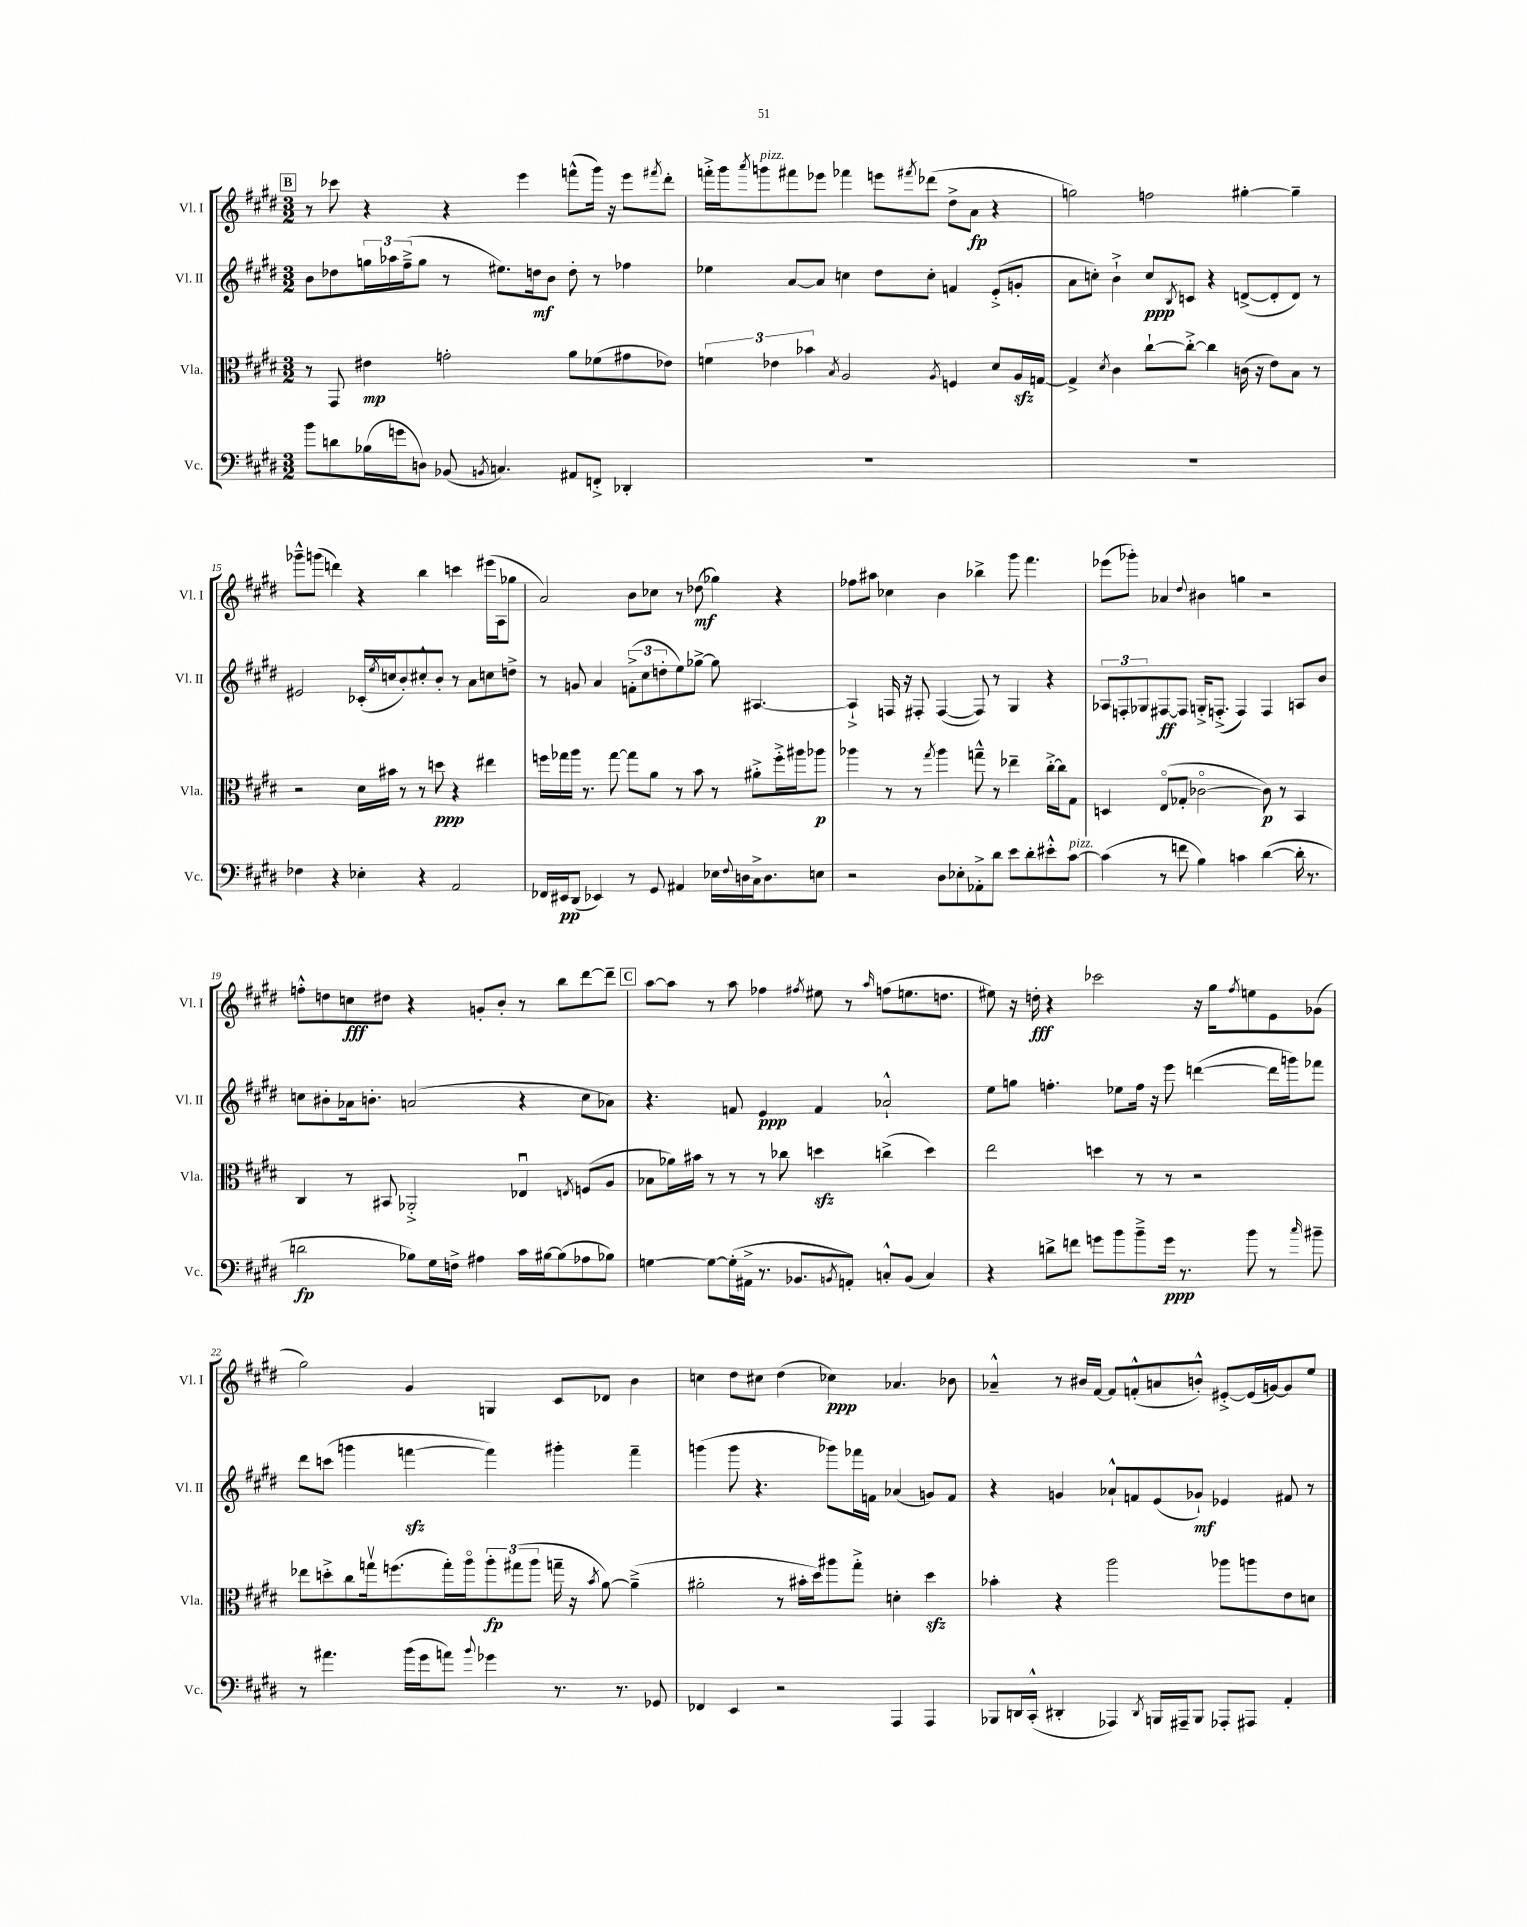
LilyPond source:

<<
\new StaffGroup <<
\new Staff = "s0" \with { instrumentName = "Vl. I" shortInstrumentName = "Vl. I" } {
    \clef treble \key e \major \numericTimeSignature \time 3/2
    \mark \markup { \box "B" } r8 ces'''8 r4 r4 e'''4 f'''8-^( gis'''16) r16 e'''8 \acciaccatura { fis'''8 } dis'''8-. |
    f'''16-.-> gis'''16 \acciaccatura { a'''8 } g'''8^\markup { \italic "pizz." } fis'''8 ees'''8 fes'''4 e'''8 \acciaccatura { fis'''8 } des'''8( dis''8-> a'8\fp r4 |
    g''2) f''2 gis''4~-. gis''4-- |
    ges'''8---^ g'''8( d'''4) r4 b''4 c'''4 eis'''16( a16 ges''8 |
    a'2) b'8 ces''8 r8 des''8\mf( ges''4) r4 |
    fes''8 ais''8 ces''4 b'4 bes''4-> gis'''8 fis'''4. |
    ees'''8( ges'''8-.) aes'4 \appoggiatura { dis''8 } bis'4 g''4 r2 |
    f''8-.-^ d''8 c''8\fff dis''8 r4 g'8-. b'8-. r8 b''8 dis'''8~ dis'''8-- |
    \mark \markup { \box "C" } a''8~ a''8 r8 a''8 fes''4 \acciaccatura { fis''8 } eis''8 r8 \grace { a''16 } f''8( e''8. d''8. |
    eis''8) r16 d''16-.\fff r4 ces'''2 r16 gis''16 \acciaccatura { fis''8 } e''8 e'8 ges'8( |
    gis''2) gis'4 g4 cis'8 des'8 b'4 |
    c''4 dis''8 cis''8 dis''4( ces''4\ppp) aes'4. bes'8 |
    aes'4---^ r8 bis'16 fis'16~ fis'8 f'8-.-^( a'8 b'8-.-^) eis'8~-.-> eis'16( g'16~) g'8 e''8 \bar "|." |
}
\new Staff = "s1" \with { instrumentName = "Vl. II" shortInstrumentName = "Vl. II" } {
    \clef treble \key e \major \numericTimeSignature \time 3/2
    \mark \markup { \box "B" } b'8 des''8 \tuplet 3/2 { g''16 aes''16 fis''16--->( } g''8 r8 eis''8.) d''16\mf b'8 d''8-. r8 fes''4 |
    ees''4 a'8~ a'8 c''4 dis''8 c''8-. f'4 e'8-.->( g'8-. |
    a'8 c''8-.) b'4-!-> c''8\ppp \acciaccatura { b8 } c'8 r4 d'8~->( d'8-. d'8) r8 |
    eis'2 ces'16-.( \acciaccatura { e''8 } c''16 b'8-.) cis''8-.-^ b'8-. r8 a'8 c''8 d''8-> |
    r8 g'8 a'4 \tuplet 3/2 { f'8-.->( cis''8 d''8-. } e''8) ges''8~-> ges''8 ais4.~ |
    ais4-!-> f16 r16 fis8-. fis4~( fis8) r8 gis4 r4 |
    \tuplet 3/2 { aes8 f8-. ges8 } fis8~\ff fis8 g16-.-> f8.-.->( f4) f4 a8 b'8 |
    c''8 bis'8-. aes'16 b'8.-. a'2( r4 c''8 aes'8) |
    \mark \markup { \box "C" } r4. f'8 e'4\ppp f'4 aes'2-!-^ |
    e''8 g''8 f''4.-. ees''8 f''16 r16 e'''8 d'''4~( d'''16 g'''16) fes'''8 |
    dis'''8 c'''8( g'''4 f'''4~\sfz f'''4) gis'''4-. f'''4-- |
    g'''4( g'''8 r4. ges'''8) fes'''16 f'16 aes'4( g'8) f'8 |
    r4 g'4 aes'8-!-^ f'8 e'8( ges'8-!\mf) ees'4 fis'8 r8 \bar "|." |
}
\new Staff = "s2" \with { instrumentName = "Vla." shortInstrumentName = "Vla." } {
    \clef alto \key e \major \numericTimeSignature \time 3/2
    \mark \markup { \box "B" } r8 gis,8 eis'4\mp g'2-. a'8 fes'8( gis'8 ees'8) |
    \tuplet 3/2 { f'4 ees'4 bes'4 } \acciaccatura { b8 } a2 \acciaccatura { a8 } f4 dis'8 a16\sfz g16~ |
    g4-> \acciaccatura { dis'8 } cis'4 cis''8~-! cis''8~-.-> cis''4 c'16( r16 e'8) b8 r8 |
    r2 dis'16 bis'16 r8 r8 d''8\ppp r4 eis''4 |
    f''16 ges''16 a''16 r8. ges''8~ ges''8 a'8 r8 b'8 r8 ais'8-.-> f''16-.-> ais''16 aes''8\p |
    aes''4 r8 r8 \acciaccatura { gis''8 } aes''4 g''8---^ r8 ees''4-- cis''16~-.-> cis''16 gis8 |
    d4 e8\flageolet( ges8-. ces'2~\flageolet ces'8\p) r8 b,4 |
    cis4 r8 bis,8 aes,2-.-> ees4\downbow \acciaccatura { e8 } f8( a8 |
    \mark \markup { \box "C" } bes8 aes'16) bis'16 r8 r8 r8 ces''8 d''4\sfz c''4->( d''4) |
    e''2 d''4 r8 r8 r2 |
    ees''8 d''8-.-> cis''8 g''16\upbow f''8.( g''16-.) a''16\flageolet \tuplet 3/2 { a''8-.\fp gis''8( a''8 } g''16-- r16 \acciaccatura { b'8 } a'8~) a'4--->( |
    ais'2-. r8 bis'16-. dis''16) ais''8 gis''8-.-> d'4-. dis''4\sfz |
    bes'4-. r4 a''2 aes''8 a''8 e'8 d'8 \bar "|." |
}
\new Staff = "s3" \with { instrumentName = "Vc." shortInstrumentName = "Vc." } {
    \clef bass \key e \major \numericTimeSignature \time 3/2
    \mark \markup { \box "B" } b'8 d'8 bes16( g'16 d8) bes,8( \acciaccatura { b,8 } c4.) ais,8 f,8-.-> des,4-. |
    R1. |
    R1. |
    fes4 r4 ees4-. r4 a,2 |
    fes,16 eis,16\pp dis,8( ees,4) r8 gis,8 ais,4 ees16 \appoggiatura { fis8 } d16 cis16-> d8. e8 |
    r2 dis8 ees8-. aes,8-.-> dis'8 e'8 dis'8-. eis'8-.-^ cis'8~^\markup { \italic "pizz." } |
    cis'4( r8 f'8 b4) c'4 dis'4~( dis'16-. r8. |
    d'2\fp bes8) gis16 f16-> ais4 cis'16 bis16~ bis8( aes8 bes8) |
    \mark \markup { \box "C" } g4~ g8~ g16-.( ais,16-> r8. bes,8. \acciaccatura { b,8 } a,8-.) c8-.-^ b,8( c4) |
    r4 d'8-> f'8 g'8 b'8 b'8---> g'16\ppp r8. b'8 r8 \grace { cis''16 } bis'8-- |
    r8 ais'4. b'16( gis'16 a'8) \appoggiatura { b'8 } ges'4 r8. r8. ges,8 |
    fes,4 e,4 r2 a,,4 a,,4 |
    bes,,8 d,16 cis,16-.-^( dis,4-. aes,,4) \acciaccatura { dis,8 } b,,16 ais,,16-- b,,8 aes,,8-. ais,,8 a,4-. \bar "|." |
}
>>
>>
\layout { \context { \Score currentBarNumber = #12 } }
